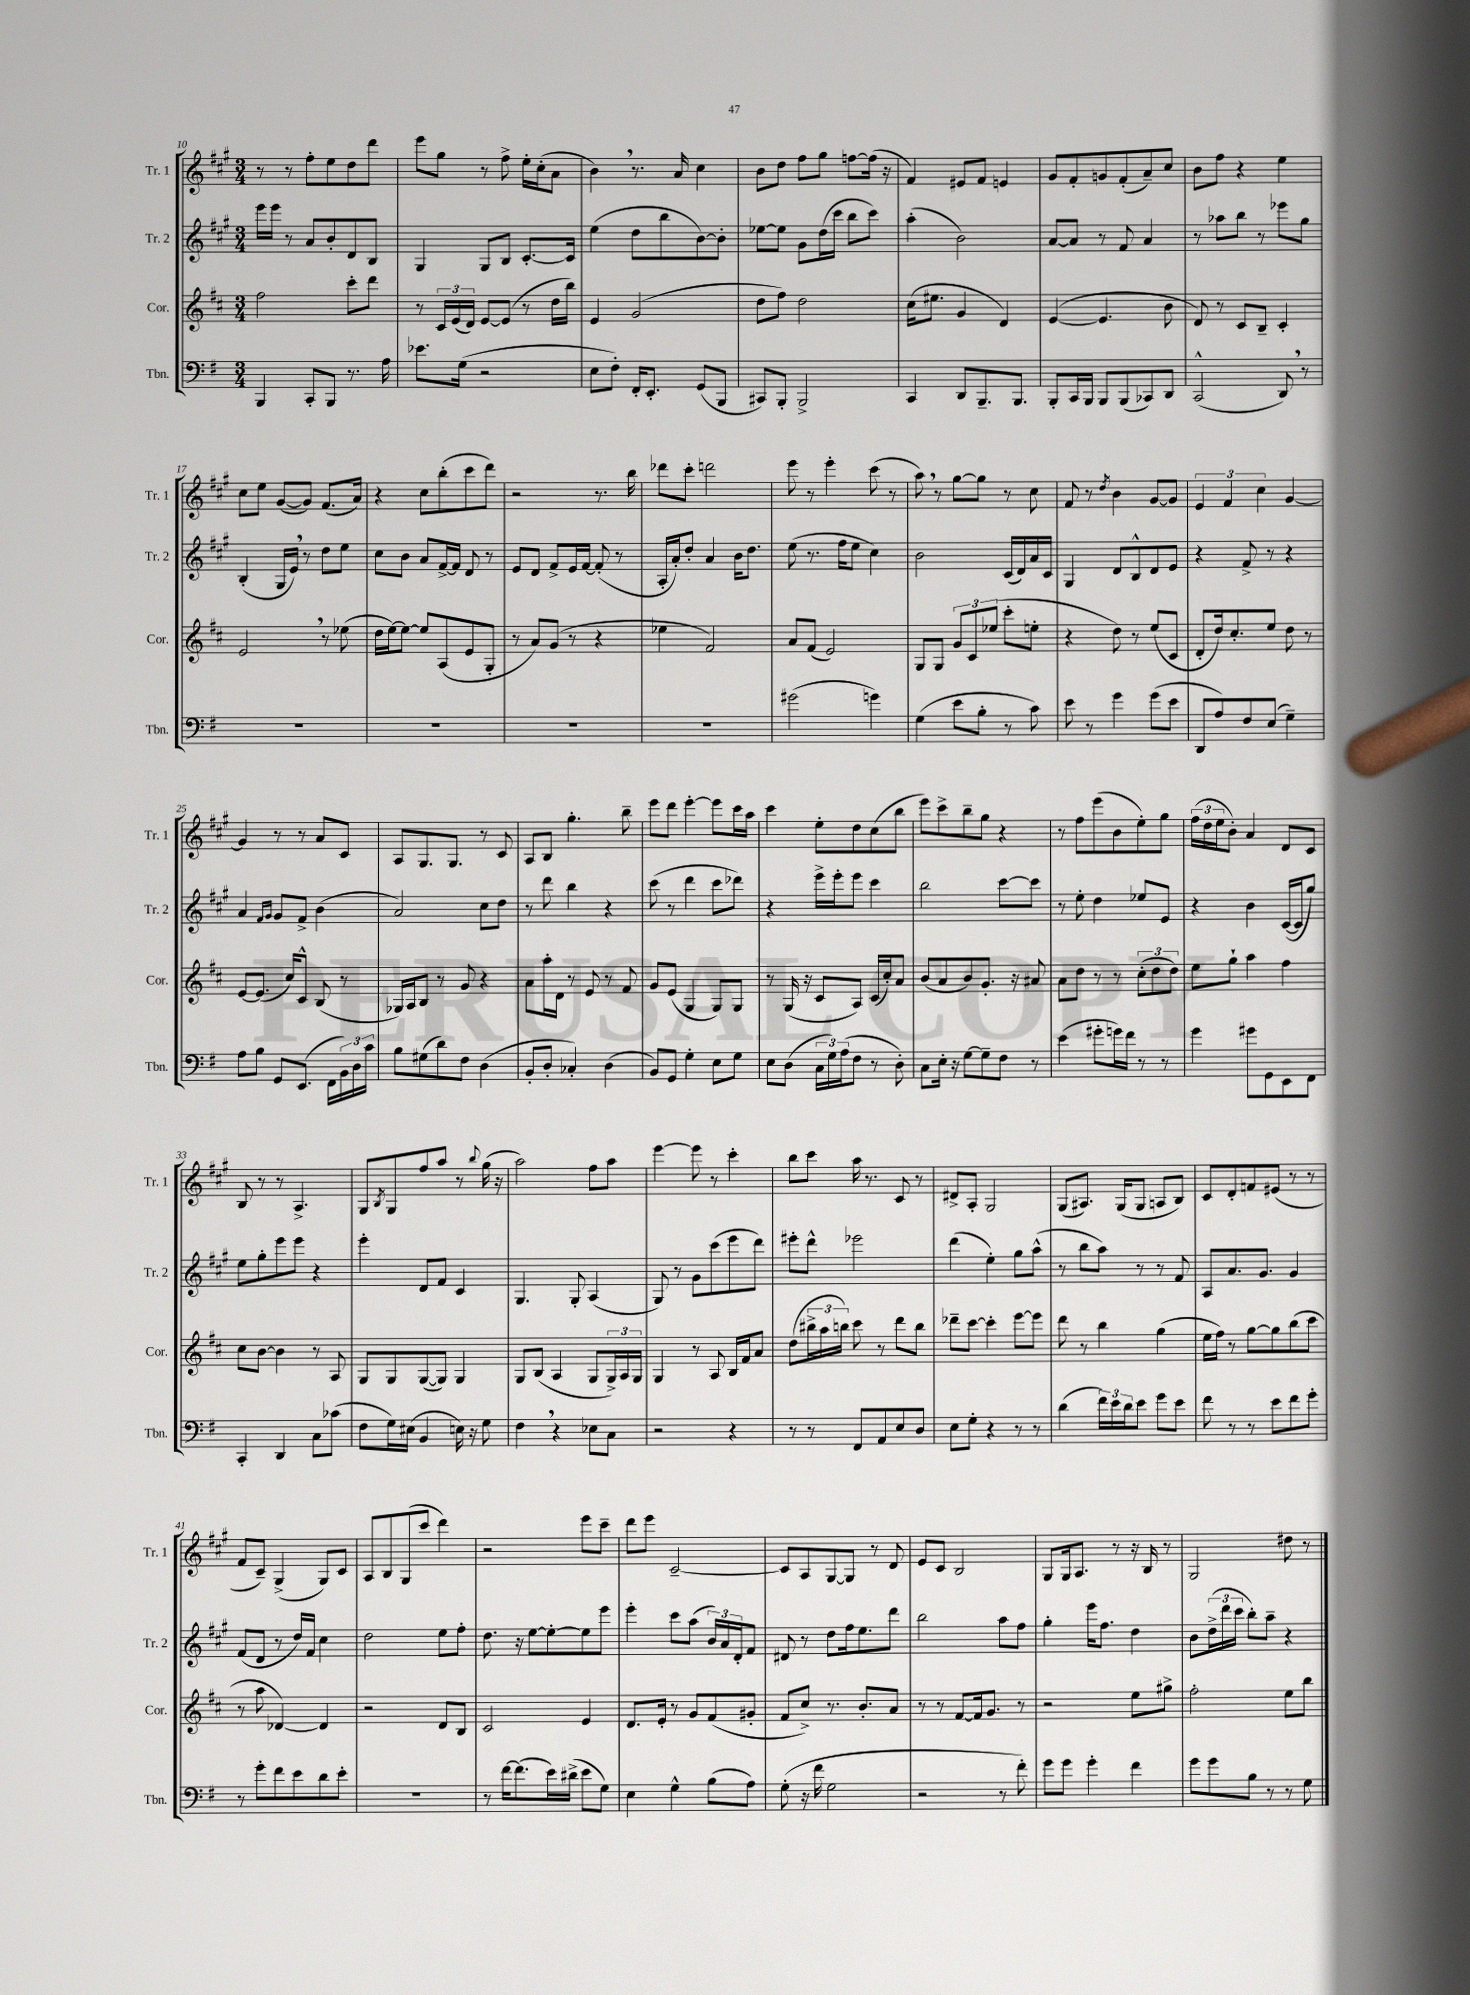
<<
\new StaffGroup <<
\new Staff = "s0" \with { instrumentName = "Tr. 1" shortInstrumentName = "Tr. 1" } {
    \clef treble \key a \major \numericTimeSignature \time 3/4
    r8 r8 fis''8-. e''8 d''8 d'''8 |
    e'''8 gis''8 r8 fis''8-> e''16-. cis''16-.( a'8 |
    b'4) \breathe r8. a'16 cis''4 |
    b'8 d''8 fis''8 gis''8 f''8~ f''16( r16 |
    fis'4) eis'8 fis'8 e'4 |
    gis'8 fis'8-. g'8 fis'8-.( a'8--) cis''8 |
    b'8 fis''8 r4 e''4 |
    cis''8 e''8 gis'8~( gis'8) fis'8.( a'16) |
    r4 cis''8 b''8-.( cis'''8 d'''8) |
    r2 r8. b''16 |
    des'''8 cis'''8-. d'''2 |
    e'''8 r8 e'''4-. cis'''8( r8 |
    a''8) \breathe r8 gis''8~ gis''8 r8 cis''8 |
    fis'8 r8 \acciaccatura { d''8 } b'4 gis'8~ gis'8 |
    \tuplet 3/2 { e'4 fis'4 cis''4 } gis'4~ |
    gis'4 r8 r8 a'8 cis'8 |
    a8 gis8. gis8. r8 cis'8 |
    a8 b8 gis''4.-. b''8-- |
    e'''8 d'''8 e'''4~-. e'''8 cis'''16 a''16 |
    cis'''4 e''8-. d''8 cis''8( b''8 |
    e'''8) cis'''8-> b''8-- gis''8 r4 |
    r8 fis''8 e'''8( b'8 e''8-.) gis''8 |
    \tuplet 3/2 { fis''16( d''16 e''16 } b'8-.) a'4 d'8 cis'8 |
    b8 r8 r8 a4.-> |
    gis8 \acciaccatura { b8 } gis8 fis''8 a''8 r8 \appoggiatura { b''8 } gis''16( r16 |
    a''2) fis''8 a''8 |
    e'''4~ e'''8 r8 cis'''4-. |
    b''8 cis'''8 a''16 r8. cis'8 r8 |
    dis'8-> a8-. gis2 |
    gis8( ais8.) gis16( gis8 a8 b8) |
    cis'8 d'8-. f'8 eis'8( r8 r8 |
    fis'8 cis'8--) gis4->( gis8) cis'8 |
    a8 b8 gis8( cis'''8 d'''4) |
    r2 e'''8 cis'''8-- |
    d'''8 e'''8 cis'2~-- |
    cis'8 a8 gis8~ gis8 r8 d'8 |
    e'8 cis'8 b2 |
    gis8 gis16 a8. r8 r16 b16 r8 |
    gis2 dis''8 r8 \bar "|." |
}
\new Staff = "s1" \with { instrumentName = "Tr. 2" shortInstrumentName = "Tr. 2" } {
    \clef treble \key a \major \numericTimeSignature \time 3/4
    e'''16 e'''16 r8 a'8 b'8-. d'8 b8 |
    gis4 gis8 b8 cis'8.~-. cis'16 |
    e''4( d''8 b''8 b'8~) b'8-. |
    ees''8~ ees''8 gis'8 d''16( cis'''16 b''8 cis'''8) |
    a''4-.( b'2) |
    a'8~ a'8 r8 fis'8 a'4 |
    r8 aes''8 b''8 r8 ees'''8 gis''8 |
    b4-.( gis16 e'16) \breathe r8 d''8 e''8 |
    cis''8 b'8 a'8 fis'16~-> fis'16 d'8 r8 |
    e'8 d'8 fis'8-> e'16 fis'16~ fis'8-.( r8 |
    a16-. a'16-.) d''8-. a'4 b'16 d''8. |
    e''8( r8. fis''16 e''8 cis''4) |
    b'2 cis'16( d'16) a'16 cis'16 |
    gis4 d'8 b8-^ d'8 e'8 |
    r4 fis'8-> r8 r4 |
    a'4 \grace { fis'16 gis'16 } gis'8 fis'8-> b'4( |
    a'2) cis''8 d''8 |
    r8 d'''8 b''4 r4 |
    cis'''8( r8 d'''4 cis'''8 des'''8) |
    r4 e'''16-> e'''16-. e'''8 cis'''4 |
    b''2 cis'''8~ cis'''8 |
    r8 e''8-. d''4 ees''8 e'8 |
    r4 b'4 cis'16~( cis'16 gis''8) |
    e''8 gis''8-. e'''8 e'''8 r4 |
    e'''4-. d'8 fis'8 cis'4 |
    gis4. gis8-. a4( |
    gis8) r8 gis'8 cis'''8( e'''8 d'''8) |
    eis'''8-. d'''8-^ ees'''2 |
    d'''4( e''4-.) gis''8 a''8-^( |
    r8 b''8 a''8) r8 r8 fis'8 |
    a8 a'8. gis'8. gis'4 |
    fis'8( d'8 r8 d''16) fis'16 cis''4 |
    d''2 e''8 fis''8-. |
    d''8. r16 e''8~ e''8~-. e''8 e'''8 |
    e'''4-. cis'''8 a''8( \tuplet 3/2 { b'16) a'16 d'16-. } fis'8 |
    dis'8 r8 d''8 fis''16 e''8. d'''8 |
    b''2 a''8 fis''8 |
    gis''4-. e'''16 fis''8. d''4 |
    b'8 \tuplet 3/2 { d''16->( d'''16 cis'''16 } b''8-.) a''8-- r4 \bar "|." |
}
\new Staff = "s2" \with { instrumentName = "Cor." shortInstrumentName = "Cor." } {
    \clef treble \key d \major \numericTimeSignature \time 3/4
    fis''2 cis'''8-. d'''8 |
    r8 \tuplet 3/2 { cis'16 e'16( d'16) } e'8~ e'8( r8 d''16 b''16) |
    e'4 g'2( |
    d''8 fis''8) d''2 |
    cis''16( eis''8. g'4 d'4) |
    e'4~( e'4. b'8 |
    d'8) r8 cis'8 b8-- cis'4-. |
    e'2 \breathe r8 ees''8( |
    d''16 e''16~) e''8~ e''8 a8( e'8 g8-. |
    r8 a'8) g'8( r8 r4 |
    ees''4 fis'2) |
    a'8 fis'8( e'2) |
    g8 g8 \tuplet 3/2 { g'8 cis'8 ees''8( } cis'''8-. e''8-. |
    r4 d''8) r8 e''8( cis'8 |
    d'8-. d''16) cis''8.-. e''8 d''8 r8 |
    e'8~ e'8.( cis''16) cis'8-^ b8( r8 |
    ges16) a16 b8 r8 g'8 r4 |
    a'8 a''16-. d'16 r8 e'8 r8 fis'8 |
    g'8 e'8( g4 g8) g8 |
    r8 g16( r16 cis'8 a8) cis'16( cis''16-.) a'8 |
    b'8( a'8 b'8) g'8.-. r16 ais'8 |
    a'8 d''8 r8 r8 \tuplet 3/2 { cis''8-.( d''8 d''8) } |
    e''8 g''8-! a''4 fis''4 |
    cis''8 b'8~ b'4 r8 a8 |
    g8 g8 g8~( g8) g4 |
    g8 b8( a4 g8 \tuplet 3/2 { g16->) a16 g16 } |
    g4 r8 a8 b16 fis'16 a'8 |
    d''8( \tuplet 3/2 { bis''16-> a''16 b''16) } cis'''8 r8 d'''8 b''8 |
    des'''8-- cis'''8~ cis'''4-. e'''8~ e'''8 |
    d'''8 r8 b''4 g''4( |
    e''16 fis''16) r8 g''8~ g''8 b''8( cis'''8 |
    r8 a''8 des'4~) des'4 |
    r2 d'8 b8 |
    cis'2 e'4 |
    d'8. e'16-. r8 g'8 fis'8( gis'8-. |
    fis'8 cis''8->) r8. b'8.-. a'8 |
    r8 r8 fis'8~ fis'16 g'8. r8 |
    r2 e''8 gis''8-> |
    fis''2-. e''8 b''8 \bar "|." |
}
\new Staff = "s3" \with { instrumentName = "Tbn." shortInstrumentName = "Tbn." } {
    \clef bass \key g \major \numericTimeSignature \time 3/4
    b,,4 c,8-. b,,8 r8. a16 |
    ees'8. g16( r2 |
    e8 fis8-.) fis,16-. e,8.-. g,8( b,,8 |
    cis,8) b,,8-. b,,2-> |
    c,4 d,8 b,,8.-- b,,8. |
    b,,8-. c,16 b,,16 b,,8 b,,8( ces,8) d,8 |
    c,2-^( d,8) \breathe r8 |
    R2. |
    R2. |
    R2. |
    R2. |
    gis'2( g'4) |
    g4( e'8 b8-. r8 c'8) |
    e'8 r8 g'4 g'8( e'8 |
    d,8 a8) fis8 e8( g4--) |
    a8 b8 g,8 e,8.( fis,16 \tuplet 3/2 { b,16) d16 c'16 } |
    b8 gis8( d'8) fis8 d4( |
    b,8-. d8-. ces4-.) d4( |
    b,8) g,8 g4-. e8 g8 |
    e8 d8( \tuplet 3/2 { c16 g16) a16( } fis8 r8 d8-.) |
    c8 e16-. r16 g8~ g8-- fis8 r8 |
    e'4( gis'8-. g'16) fis'16 r8 r8 |
    g'4 gis'8 g,8 e,8 fis,8 |
    c,4-. d,4 c8 ces'8( |
    fis8 g16) eis16( b,4 e16) r16 g8 |
    fis4 \breathe r4 ees8 c8 |
    r2 r4 |
    r8 r8 fis,8 a,8 e8 d8 |
    e8 g8-. r4 r8 r8 |
    d'4( \tuplet 3/2 { fis'16) e'16 d'16 } e'8 g'8 e'8 |
    fis'8 r8 r8 e'8 fis'8 g'8-. |
    r8 g'8-. fis'8 e'8 d'8 e'8-. |
    R2. |
    r8 fis'16~ fis'8.( e'16) dis'16->( e'8 g8) |
    e4 g4-^ b8( a8) |
    g8-.( r16 fis'16 g2 |
    r2 r8 fis'8-.) |
    g'8 g'8 g'4-. fis'4 |
    g'8 g'8 b8 r8 r8 g8 \bar "|." |
}
>>
>>
\layout { \context { \Score currentBarNumber = #10 } }
